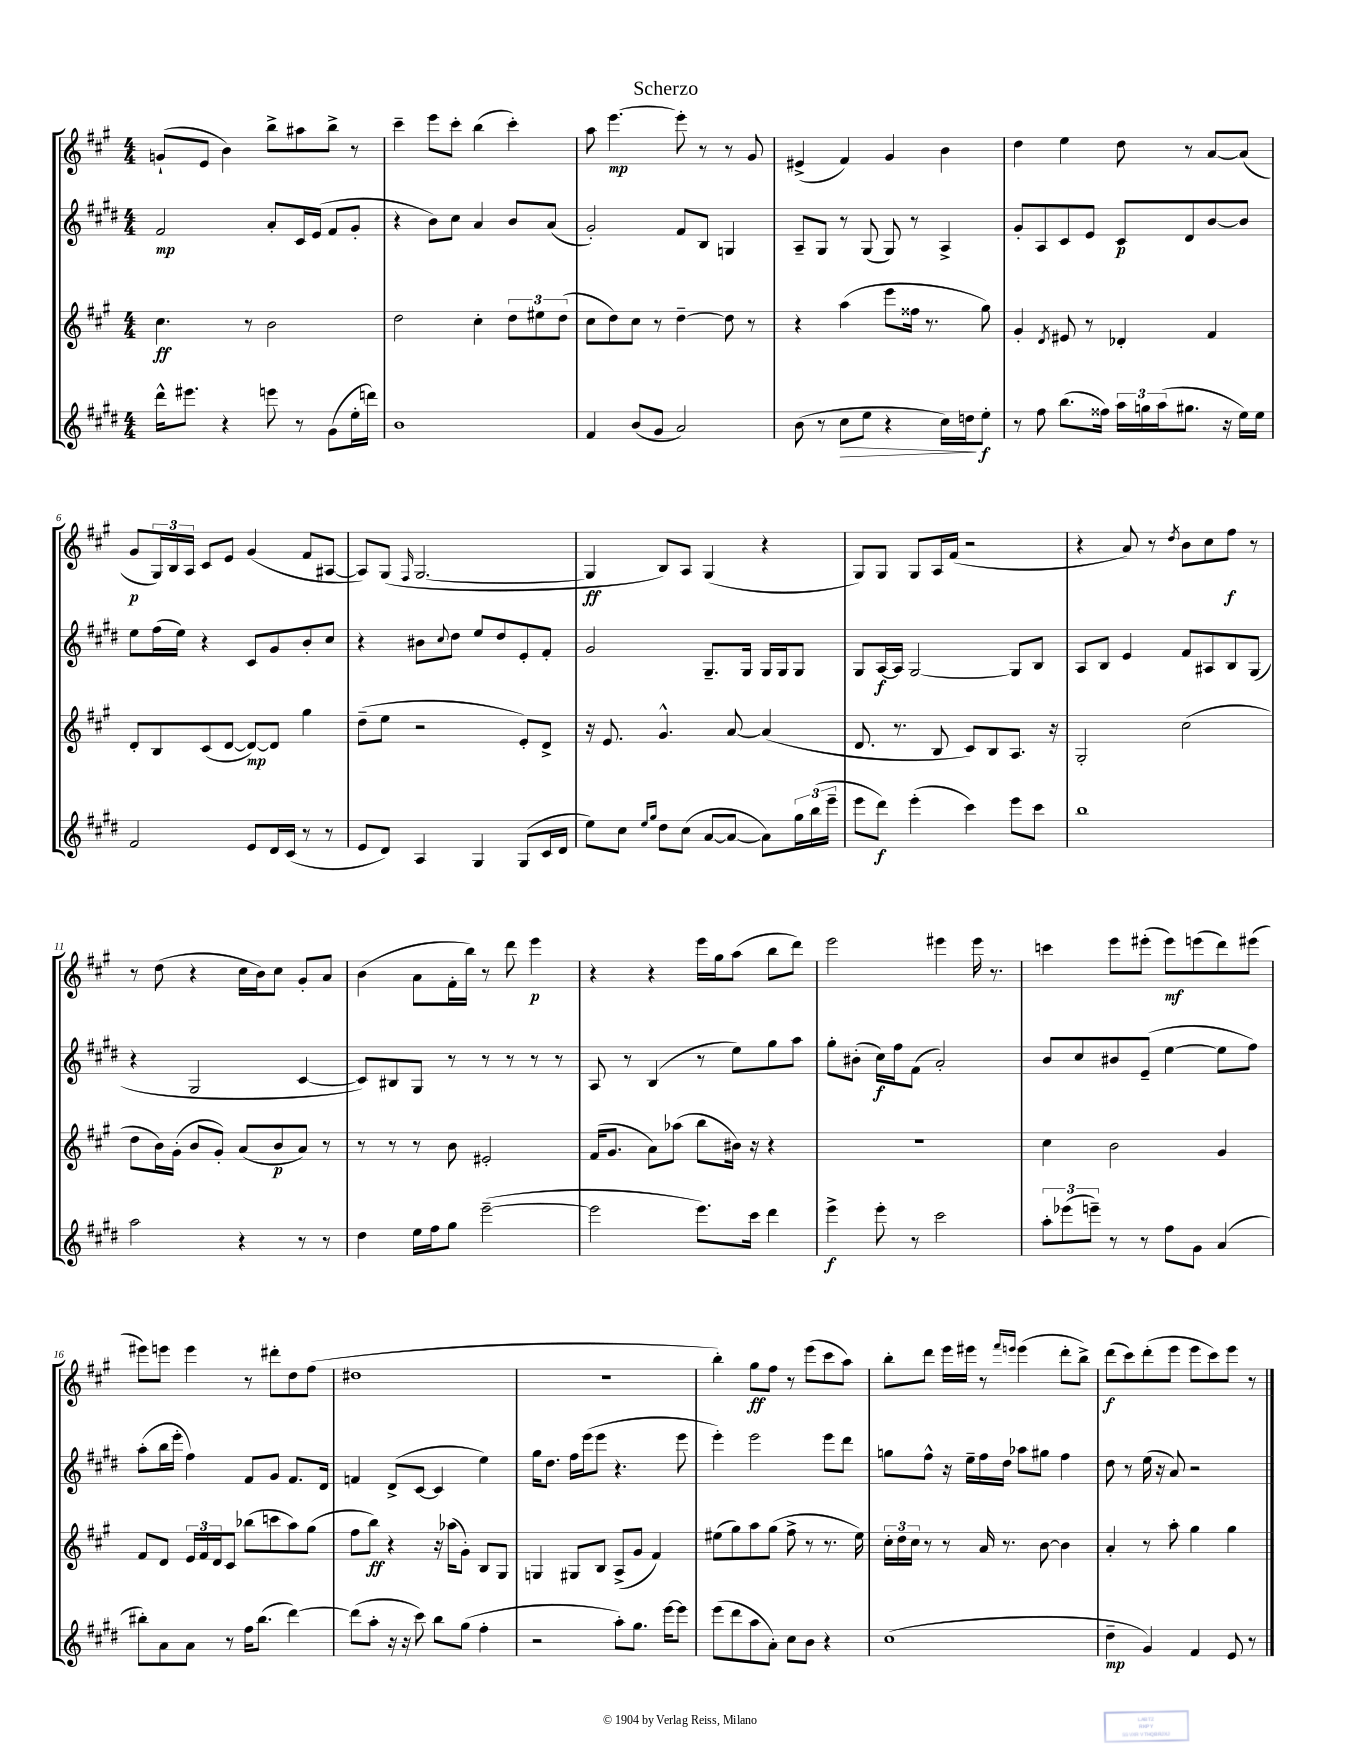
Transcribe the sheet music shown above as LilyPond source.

\header { title = "Scherzo" }
<<
\new StaffGroup <<
\new Staff = "s0" {
    \clef treble \key a \major \numericTimeSignature \time 4/4
    g'8-!( e'8 b'4) b''8-> ais''8 b''8-> r8 |
    cis'''4-- e'''8 cis'''8-. b''4( cis'''4-.) |
    a''8 e'''4.~\mp e'''8-. r8 r8 gis'8 |
    eis'4->( fis'4) gis'4 b'4 |
    d''4 e''4 d''8 r8 a'8~ a'8( |
    gis'8\p \tuplet 3/2 { gis16) b16 a16 } cis'8 e'8 gis'4( fis'8 ais8~ |
    ais8) gis8( \grace { fis16 } gis2.~ |
    gis4\ff b8) a8 gis4( r4 |
    gis8) gis8 gis8 a16 fis'16( r2 |
    r4 a'8) r8 \acciaccatura { d''8 } b'8 cis''8 fis''8\f r8 |
    r8 d''8( r4 cis''16 b'16) cis''8 gis'8-. a'8 |
    b'4( a'8 fis'16-. b''16) r8 d'''8 e'''4\p |
    r4 r4 e'''16 gis''16 a''8( b''8 d'''8) |
    e'''2 eis'''4 eis'''16 r8. |
    c'''4 e'''8 eis'''8-.( eis'''8\mf) e'''8( d'''8) eis'''8( |
    eis'''8) e'''8 e'''4 r8 dis'''8-. d''8 fis''8( |
    dis''1 |
    r1 |
    b''4-.) gis''8\ff fis''8 r8 e'''8( cis'''8 a''8) |
    b''8-. d'''8 e'''16 eis'''16 r8 \grace { fis'''16 e'''16 } e'''4( d'''8-. b''8->) |
    d'''8\f( cis'''8) d'''8-.( e'''8 e'''8 cis'''8) e'''8 r8 \bar "|." |
}
\new Staff = "s1" {
    \clef treble \key e \major \numericTimeSignature \time 4/4
    fis'2\mp a'8-. cis'16 e'16( fis'8 gis'8-. |
    r4 b'8) cis''8 a'4 b'8 a'8( |
    gis'2-.) fis'8 b8 g4 |
    a8-- gis8 r8 gis8( gis8) r8 a4-> |
    gis'8-. a8 cis'8 e'8 cis'8\p dis'8 b'8~ b'8 |
    e''8 fis''16( e''16) r4 cis'8 gis'8 b'8-. cis''8 |
    r4 bis'8 \appoggiatura { cis''8 } dis''8 e''8 dis''8 e'8-. fis'8-. |
    gis'2 gis8.-- gis16 gis16 gis16 gis8 |
    gis8 a16~\f a16 gis2~ gis8 b8 |
    a8 b8 e'4 fis'8 ais8 b8 gis8( |
    r4 gis2 cis'4~ |
    cis'8) bis8 gis8 r8 r8 r8 r8 r8 |
    a8 r8 b4( r8 e''8) gis''8 a''8 |
    gis''8-. bis'8-.( cis''16\f) fis''16 fis'8( a'2-.) |
    b'8 cis''8 bis'8 e'8--( e''4~ e''8 fis''8) |
    a''8-.( b''16 e'''16-. fis''4) fis'8 gis'8 fis'8. dis'16 |
    f'4 dis'8->( cis'8~ cis'4 e''4) |
    gis''16 dis''8. fis''16 e'''16( e'''8 r4. e'''8 |
    e'''4-.) e'''2 e'''8 dis'''8 |
    g''8 fis''8-^ r16 e''16-- fis''16 dis''16 aes''8 gis''8 fis''4 |
    dis''8 r8 e''16( r16 a'8) r2 \bar "|." |
}
\new Staff = "s2" {
    \clef treble \key a \major \numericTimeSignature \time 4/4
    cis''4.\ff r8 b'2 |
    d''2 cis''4-. \tuplet 3/2 { d''8 eis''8 d''8( } |
    cis''8 d''8) cis''8 r8 d''4~-- d''8 r8 |
    r4 a''4( e'''8 fisis''16 r8. gis''8) |
    gis'4-. \acciaccatura { d'8 } eis'8 r8 des'4-. fis'4 |
    d'8-. b8 cis'8( d'8~ d'8~\mp) d'8 gis''4 |
    d''8--( e''8 r2 e'8-.) d'8-> |
    r16 e'8. gis'4.-^ a'8~ a'4( |
    d'8. r8. b8 cis'8) b8 a8. r16 |
    gis2-. cis''2( |
    d''8 b'16) gis'16-.( b'8 gis'8-.) a'8( b'8\p a'8) r8 |
    r8 r8 r8 b'8 eis'2-. |
    fis'16( gis'8. a'8) aes''8( b''8 bis'16) r16 r4 |
    R1 |
    cis''4 b'2 gis'4 |
    fis'8 d'8 \tuplet 3/2 { e'16 fis'16 d'16 } cis'8 bes''8( c'''8 a''8) gis''8( |
    fis''8 b''8\ff) r4 r16 aes''16( gis'8-.) b8 gis8 |
    g4 gis8 b8 a8->( gis'8 fis'4) |
    eis''8( gis''8) a''8 gis''8( fis''8-> r8 r8. eis''16) |
    \tuplet 3/2 { cis''16-. d''16 cis''16 } r8 r8 a'16 r8. b'8~ b'4 |
    a'4-. r8 a''8-. gis''4 gis''4 \bar "|." |
}
\new Staff = "s3" {
    \clef treble \key e \major \numericTimeSignature \time 4/4
    dis'''16-^ eis'''8. r4 e'''8 r8 gis'8( e''16-. d'''16) |
    b'1 |
    fis'4 b'8( gis'8 a'2) |
    b'8( r8 cis''8\> e''8 r4 cis''16) d''16\! e''8-.\f |
    r8 fis''8 b''8.( fisis''16) \tuplet 3/2 { a''16 g''16 a''16( } gis''8. r16 e''16) e''16 |
    fis'2 e'8 dis'16 cis'16( r8 r8 |
    e'8 dis'8) a4 gis4 gis8( cis'16 dis'16 |
    e''8) cis''8 \grace { e''16 gis''16 } dis''8 cis''8( a'8~ a'8~ a'8) \tuplet 3/2 { gis''16 b''16( e'''16-- } |
    e'''8 dis'''8\f) e'''4-.( cis'''4) e'''8 cis'''8 |
    b''1 |
    a''2 r4 r8 r8 |
    dis''4 e''16 fis''16 gis''8 e'''2~--( |
    e'''2 e'''8.) cis'''16 dis'''4 |
    e'''4->\f e'''8-. r8 cis'''2 |
    \tuplet 3/2 { a''8-. ees'''8( e'''8--) } r8 r8 fis''8 gis'8 a'4( |
    bis''8-.) a'8 a'8 r8 fis''16 bis''8.( dis'''4~) |
    dis'''8( a''8-. r16 r16 cis'''8) b''8 gis''8( fis''4-. |
    r2 a''8-.) gis''8. e'''16~ e'''8 |
    e'''8( dis'''8 a''8 a'8-.) cis''8 b'8 r4 |
    cis''1( |
    dis''4--\mp gis'4) fis'4 e'8 r8 \bar "|." |
}
>>
>>
